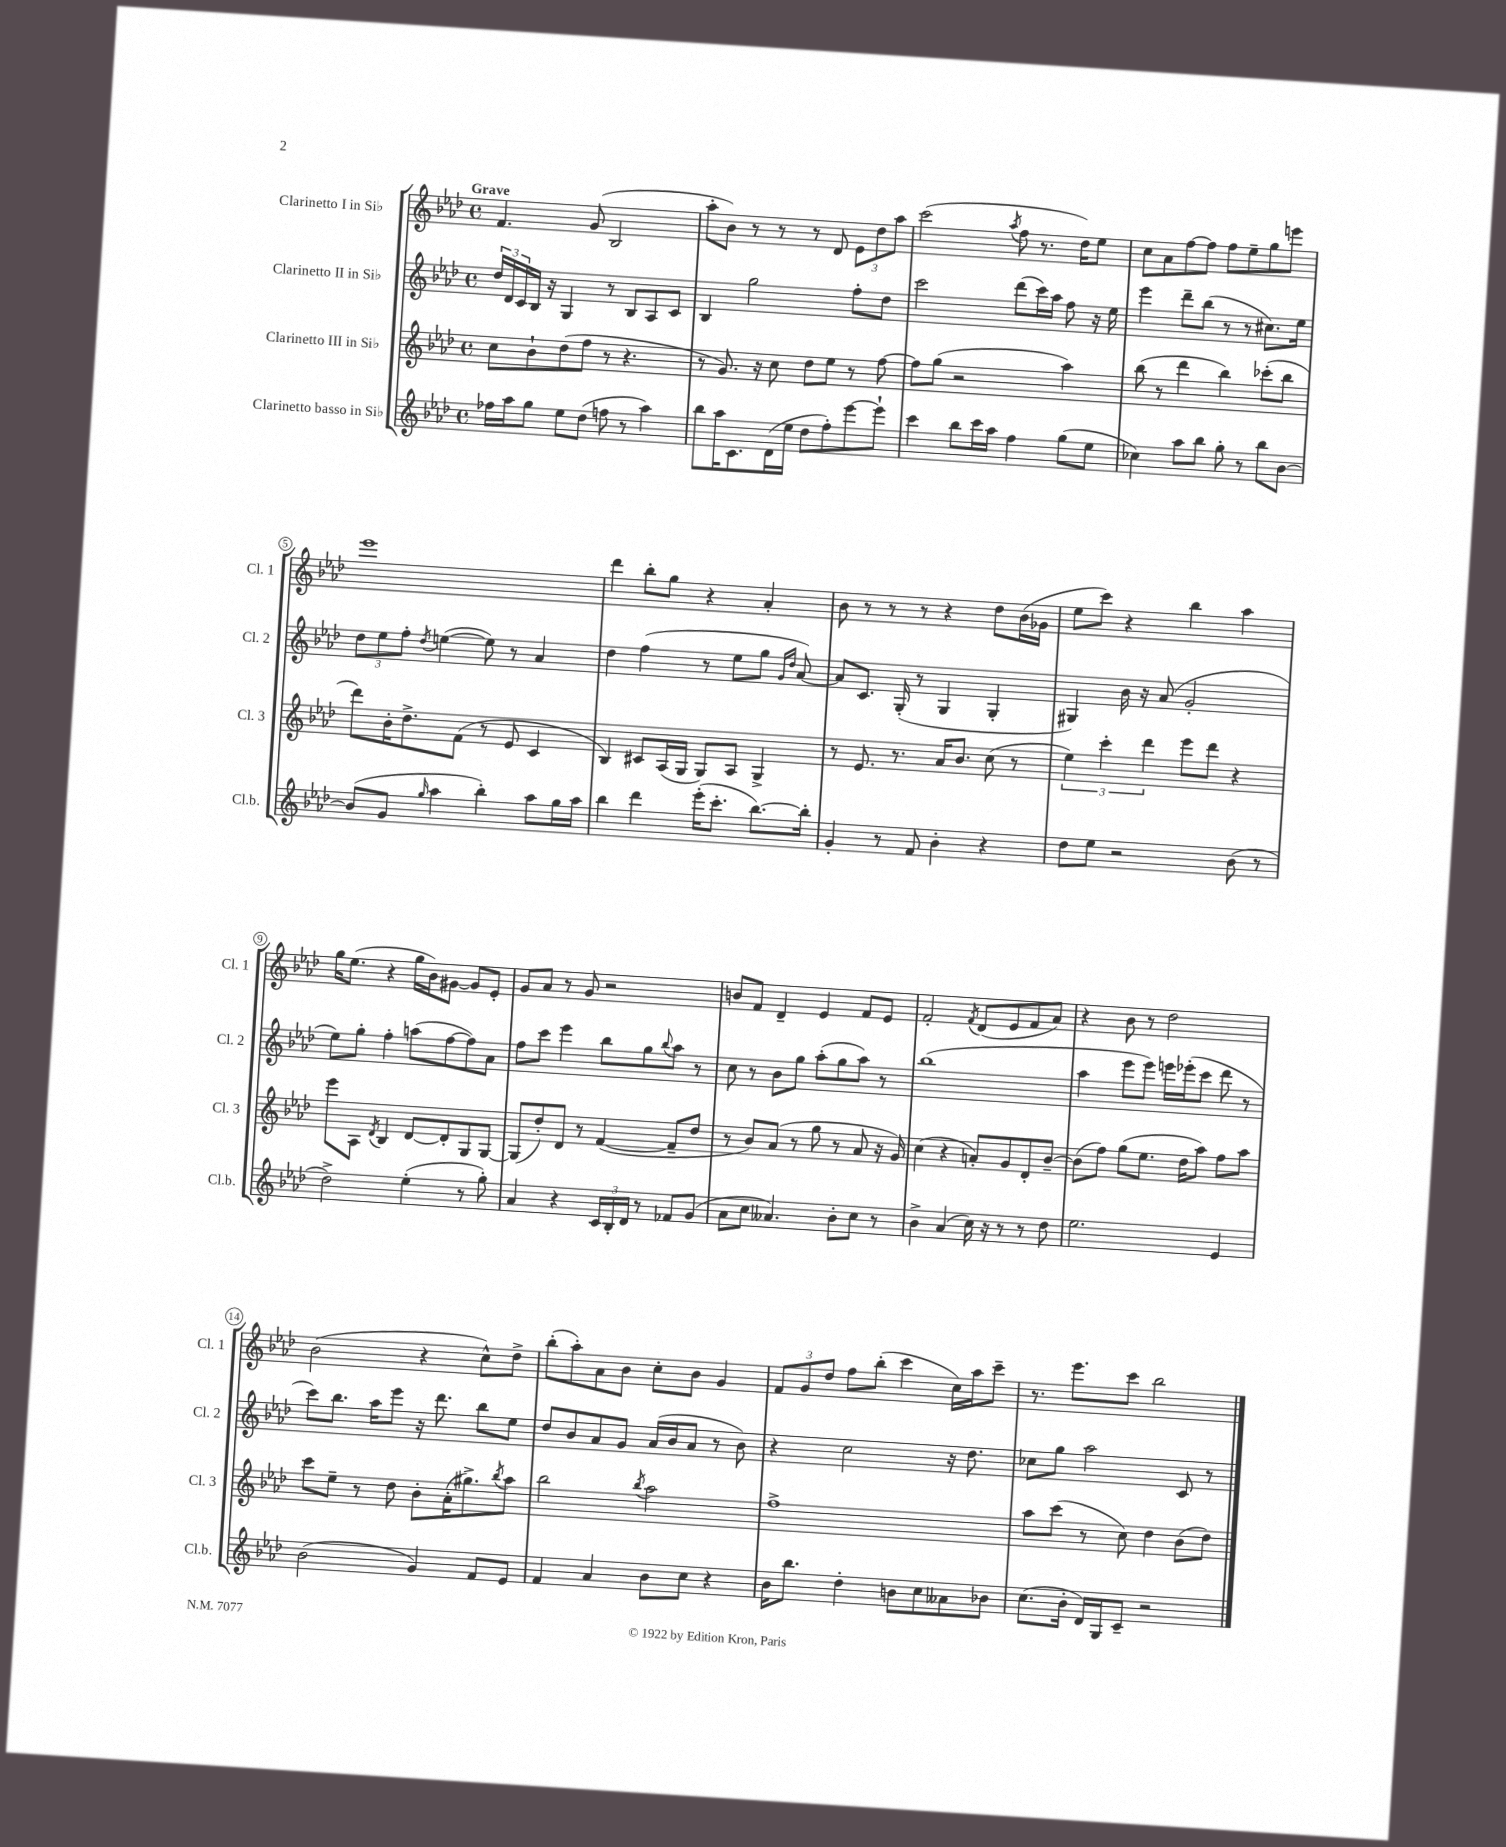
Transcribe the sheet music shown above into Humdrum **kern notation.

**kern	**kern	**kern	**kern
*staff4	*staff3	*staff2	*staff1
*clefG2	*clefG2	*clefG2	*clefG2
*k[b-e-a-d-]	*k[b-e-a-d-]	*k[b-e-a-d-]	*k[b-e-a-d-]
*M4/4	*M4/4	*M4/4	*M4/4
*met(c)	*met(c)	*met(c)	*met(c)
16ff-	8cc	24dd-	4.f
.	.	24d-	.
16aa-	.	.	.
.	.	24c	.
8gg	8b-`	16B-	.
.	.	16r	.
8ee-	(8dd-	4G	.
(8dd-	8ff	.	(8g
8ff	8r	8r	2B-
8r	4.r	8B-	.
4aa-)	.	8A-	.
.	.	8c	.
=	=	=	=
8bb-	8r	4B-	8aa-'
16aa-	8.g)	.	8b-)
8.c	.	.	.
.	.	2gg	8r
.	16r	.	.
(16d-	8cc	.	8r
16ee-	.	.	.
8dd-	8dd-	.	8r
8ff')	8ee-	.	8d-
[8eee-	8r	8ff'	12e-
.	.	.	12dd-
8eee-`]	[8ff	8dd-	.
.	.	.	12aa-
=	=	=	=
4ccc	8ff]	2ccc	(2ccc
.	(8gg	.	.
8bb-	2r	.	.
16ccc	.	.	.
16aa-	.	.	.
.	.	.	8qaa-
4ff	.	(8ddd-	8ff
.	.	16ccc)	8.r
.	.	16aa-	.
(8gg	4aa-)	8ff	.
.	.	.	16dd-)
8ee-	.	16r	8ee-
.	.	16ee-	.
=	=	=	=
4cc-)	(8bb-	4eee-	8cc
.	8r	.	8a-
8aa-	4ddd-	8ddd-~	[8ff
8bb-	.	(8bb-	8ff]
8gg'	4bb-)	8r	8ff
8r	.	8r	8ee-~
8bb-	(8ccc-'	8.cc#)	8gg
[8b-	8bb-	.	8eee
.	.	16ee-	.
=	=	=	=
(8b-]	8ddd-)	12dd-	1eee-
.	.	12ee-	.
8g	16b-'	.	.
.	.	12ff'	.
.	8.dd-^	.	.
16qqgg	.	8qdd-	.
4aa-	.	([4ee	.
.	(8f	.	.
4bb-')	8r	8ee])	.
.	8e-	8r	.
8aa-	4c	4a-	.
16gg	.	.	.
16aa-	.	.	.
=	=	=	=
4bb-	4B-)	4dd-	4ddd-
4ddd-	8c#	(4ff	8bb-'
.	(16A-	.	8gg
.	16G	.	.
(16eee-'	8G)	8r	4r
8.ccc'	.	.	.
.	8A-	8ee-	.
[8.bb-)	4G^	8gg	4a-'
.	.	16qqg	.
.	.	16qqdd-	.
.	.	[8a-)	.
16bb-']	.	.	.
=	=	=	=
4g'	8r	8a-]	8b-
.	8.e-	8.c	8r
8r	.	.	8r
.	8.r	(16G'	.
8f	.	8r	8r
4b-'	16a-	4G	4r
.	8.b-	.	.
4r	(8cc	4G'	8dd-
.	8r	.	(16b-
.	.	.	16g-
=	=	=	=
8dd-	6ee-)	4G#)	8ee-
8ee-	.	.	8ccc)
.	6ccc'	.	.
2r	.	16b-	4r
.	.	16r	.
.	6ddd-	.	.
.	.	(8a-	.
.	8eee-	2g'	4bb-
.	8ddd-	.	.
(8b-	4r	.	4aa-
8r	.	.	.
=	=	=	=
2dd-^)	8eee-	8ee-)	16gg
.	.	.	(8.ee-
.	8A-	8gg'	.
.	8qd-	.	.
.	4B-	4ff'	4r
(4ee-'	[8d-	(8aa	16gg
.	.	.	16b-)
.	8d-']	[8ff	[8g#
8r	8G	8ff])	8g#]
8gg')	[8G	8a-	8e-'
=	=	=	=
4a-	(8G]	8ff	8g
.	8dd-')	8ccc	8a-
4r	8d-	4eee-	8r
.	8r	.	8g
24c	([4f	8bb-	2r
24B-'	.	.	.
24d-	.	.	.
8r	.	8gg	.
.	.	8qqbb-	.
8f-	8f~]	8aa-	.
(8g	8dd-	8r	.
=	=	=	=
8a-	8r	8cc	8b
8cc	8b-)	8r	8f
4.a--)	(8a-	8b-	4d-~
.	8r	8gg	.
.	8gg	(8aa-'	4e-
8b-'	8r	8gg	.
8cc	8a-	8aa-)	8f
8r	16r	8r	8e-
.	16g)	.	.
=	=	=	=
4b-^	(4cc	(1bb-	2f'
(4a-	4r	.	.
.	.	.	8qf
16cc)	8a')	.	(8d-
16r	.	.	.
8r	8g	.	8e-
8r	8d-'	.	8f
8dd-	[8b-~	.	8a-)
=	=	=	=
2.ee-	(8b-]	4aa-	4r
.	8ff)	.	.
.	(8gg	8eee-	8b-
.	8.ee-	8eee-)	8r
.	.	16eee	2dd-
.	16dd-	(16eee-'	.
.	8aa-)	8ccc	.
4e-	8ff	8ddd-	.
.	8aa-	8r	.
=	=	=	=
(2b-	8ccc	8ccc)	(2b-
.	8ee-~	8.bb-	.
.	8r	.	.
.	.	16aa-	.
.	8dd-	8eee-	.
4g)	8b-'	16r	4r
.	.	8.ddd-	.
.	(16a-'	.	.
.	8.gg#^)	.	.
8f	.	8bb-	8cc^^)
.	8qbb-	.	.
8e-	8aa-	8ee-	8dd-^
=	=	=	=
4f	2bb-	8dd-	(8bb-'
.	.	8b-	8aa-')
4a-	.	8a-	8a-
.	.	8g	8b-
.	8qbb-	.	.
8b-	2aa-	(16a-	8cc'
.	.	16b-	.
8cc	.	8a-	8b-
4r	.	8r	4g
.	.	8b-)	.
=	=	=	=
16b-	1ff^	4r	12f
8.bb-	.	.	.
.	.	.	12g
.	.	.	12dd-
4dd-'	.	2cc	8ff
.	.	.	(8bb-'
8b	.	.	4ccc
8cc	.	.	.
8a--	.	16r	16cc)
.	.	8.dd-	16aa-
8b-	.	.	8ccc~
=	=	=	=
(8.cc	8aa-	8cc-	8.r
.	(8ccc	8gg	.
16b-'	.	.	8.eee-
16d-)	8r	2aa-	.
16G	.	.	.
8c~	8cc)	.	8ccc
2r	4dd-	.	2bb-
.	(8b-	8c	.
.	8dd-)	8r	.
==	==	==	==
*-	*-	*-	*-
